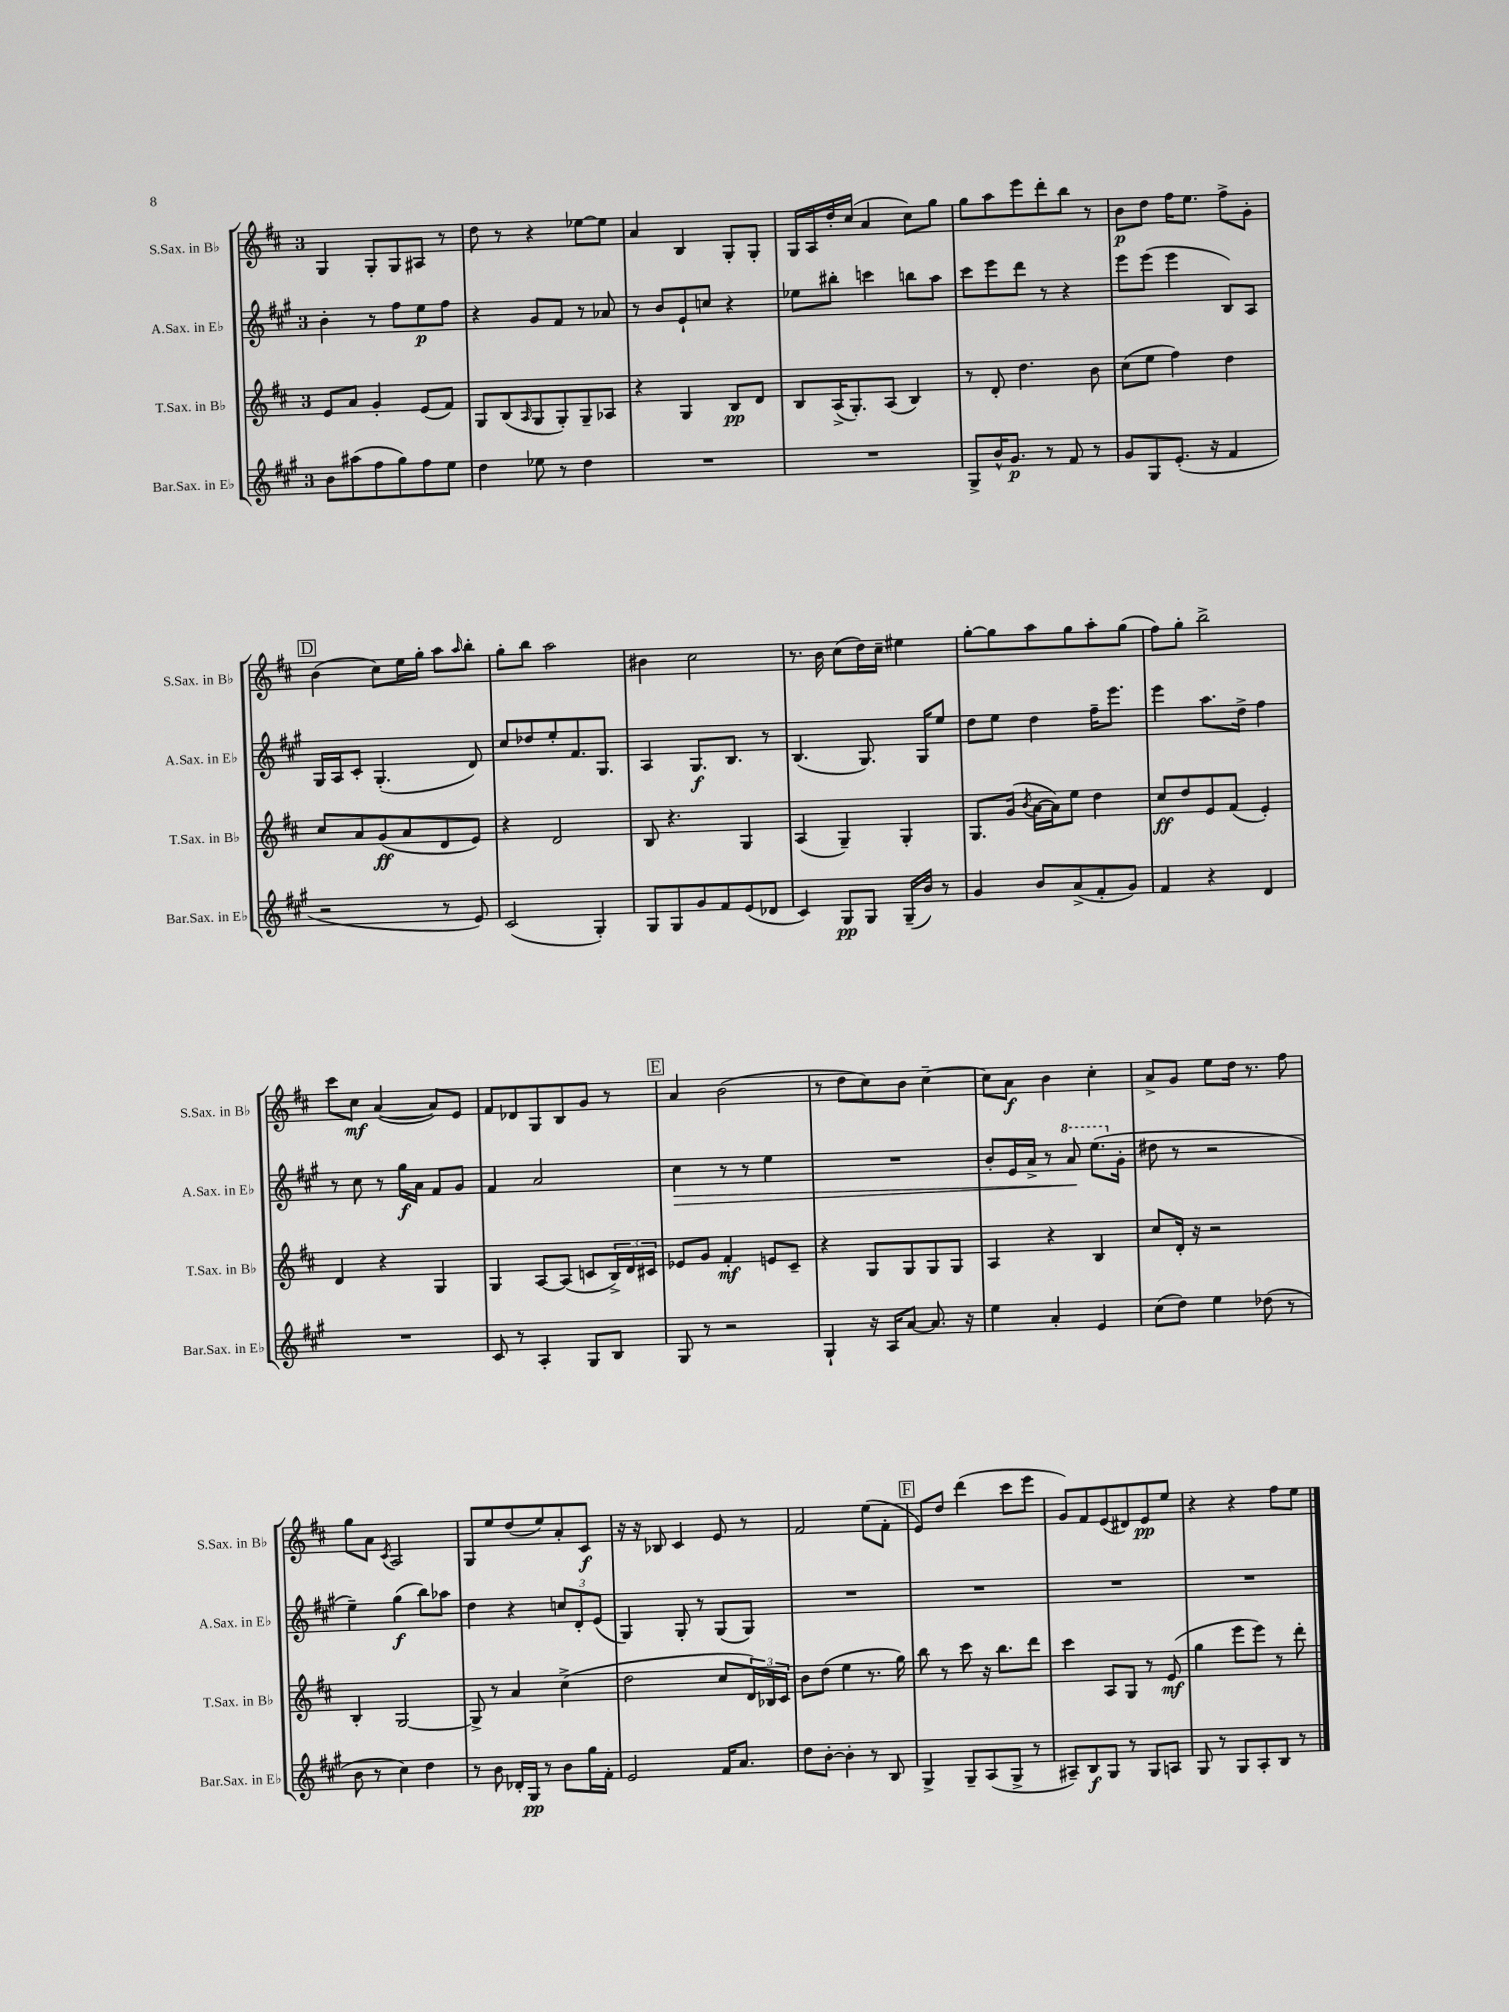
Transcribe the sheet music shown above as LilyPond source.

<<
\new StaffGroup <<
\new Staff = "s0" \with { instrumentName = "S.Sax. in Bb" shortInstrumentName = "S.Sax. in Bb" } {
    \clef treble \key d \major \once \override Staff.TimeSignature.style = #'single-digit \time 3/4
    g4 g8-. g8 ais8 r8 |
    d''8 r8 r4 ees''8~ ees''8 |
    a'4 b4 g8-. g8-. |
    g16 a16 d''16-. cis''16( a'4 cis''8) g''8 |
    g''8 a''8 e'''8 d'''8-. b''8 r8 |
    b'8\p d''8 fis''16 e''8. fis''8-> g'8-. |
    \mark \markup { \box "D" } b'4( cis''8) e''16 g''16-. a''8 \grace { a''16 } b''8-. |
    g''8-. b''8 a''2 |
    bis'4 cis''2 |
    r8. b'16 cis''8( d''16) cis''16-- eis''4 |
    g''8~-. g''8 a''8 g''8 a''8-. g''8( |
    fis''8) g''8-. b''2-> |
    cis'''8 cis''8\mf a'4~( a'8) e'8 |
    fis'8 des'8 g8 b8 g'8 r8 |
    \mark \markup { \box "E" } a'4 b'2( |
    r8 d''8 cis''8) b'8 cis''4~-- |
    cis''8 a'8\f b'4 cis''4-. |
    a'8-> g'8 e''8 d''16 r8. fis''8 |
    g''8 a'8 \acciaccatura { cis'8 } a2 |
    g8 e''8 d''8( e''8) a'8-. cis'8\f |
    r16 r16 bes8 cis'4 e'8 r8 |
    fis'2 e''8( fis'8-. |
    \mark \markup { \box "F" } e'8) d''8 d'''4( cis'''8 e'''8 |
    g'8) fis'8 e'8( dis'8) e'8\pp e''8 |
    r4 r4 fis''8 e''8 \bar "|." |
}
\new Staff = "s1" \with { instrumentName = "A.Sax. in Eb" shortInstrumentName = "A.Sax. in Eb" } {
    \clef treble \key a \major \once \override Staff.TimeSignature.style = #'single-digit \time 3/4
    b'4-. r8 fis''8 e''8\p fis''8 |
    r4 gis'8 fis'8 r8 aes'8 |
    r8 b'8 e'8-! c''8 r4 |
    ees''8 bis''8-. c'''4 b''8 a''8 |
    cis'''8 e'''8 d'''8 r8 r4 |
    e'''8 e'''8( e'''4 b8) a8 |
    \mark \markup { \box "D" } gis16 a16 cis'8-. gis4.-.( d'8) |
    cis''8 des''8 e''8-. fis'8. gis8. |
    a4 gis8.\f b8. r8 |
    b4.( gis8.) gis16 e''8 |
    d''8 e''8 d''4 fis''16-- e'''8. |
    e'''4 a''8. d''16-> fis''4 |
    r8 cis''8 r8 gis''16\f a'16 fis'8 gis'8 |
    fis'4 a'2 |
    \mark \markup { \box "E" } cis''4\> r8 r8 e''4 |
    R2. |
    b'8-. e'16 a'16-> r8 \ottava #1 a''8\! e'''8.( \ottava #0 gis'16-. |
    dis''8 r8 r2 |
    e''4--) gis''4\f( b''8) aes''8 |
    d''4 r4 \tuplet 3/2 { c''8 d'8-. e'8( } |
    gis4) gis8-. r8 gis8( gis8) |
    R2. |
    \mark \markup { \box "F" } R2. |
    R2. |
    R2. \bar "|." |
}
\new Staff = "s2" \with { instrumentName = "T.Sax. in Bb" shortInstrumentName = "T.Sax. in Bb" } {
    \clef treble \key d \major \once \override Staff.TimeSignature.style = #'single-digit \time 3/4
    e'8 a'8 g'4-. e'8( fis'8) |
    g8 b8( \grace { a16 } g8 g8-.) g8-- aes8 |
    r4 g4 b8\pp d'8 |
    b8 a16->( g8.-.) a8( b4) |
    r8 d'8-. d''4. b'8 |
    cis''8( e''8 fis''4) d''4 |
    \mark \markup { \box "D" } cis''8 a'8 g'8\ff( a'8 d'8 e'8) |
    r4 d'2 |
    b8 r4. g4 |
    a4( g4--) g4-. |
    g8. g'16( \acciaccatura { b'8 } a'16~ a'16) e''8 d''4 |
    cis''8\ff d''8 e'8 fis'8( e'4-.) |
    d'4 r4 g4 |
    g4 a8~ a8( c'8 \tuplet 3/2 { b16->) d'16 cis'16 } |
    \mark \markup { \box "E" } ees'8 g'8 fis'4-.\mf e'8 cis'8-- |
    r4 g8 g8 g8 g8 |
    a4 r4 b4 |
    cis''8 d'16-. r16 r2 |
    b4-. g2~ |
    g8-> r8 a'4 cis''4->( |
    d''2 cis''8 \tuplet 3/2 { d'16) bes16 cis'16 } |
    b'8 d''8( e''4 r8. g''16) |
    \mark \markup { \box "F" } b''8 r8 cis'''8 r16 b''8. d'''8 |
    cis'''4 a8 g8 r8 e'8\mf( |
    g''4 e'''8 e'''8) r8 d'''8-. \bar "|." |
}
\new Staff = "s3" \with { instrumentName = "Bar.Sax. in Eb" shortInstrumentName = "Bar.Sax. in Eb" } {
    \clef treble \key a \major \once \override Staff.TimeSignature.style = #'single-digit \time 3/4
    b'8 ais''8( fis''8 gis''8) fis''8 e''8 |
    d''4 ees''8 r8 d''4 |
    R2. |
    R2. |
    gis8-> b'16-^ gis'8.\p r8 fis'8 r8 |
    gis'8 gis8 e'8.-.( r16 fis'4 |
    \mark \markup { \box "D" } r2 r8 e'8) |
    cis'2( gis4-.) |
    gis8 gis8 gis'8 fis'8 e'8( des'8 |
    cis'4) gis8\pp gis8 gis16--( b'16) r8 |
    gis'4 b'8 a'8->( fis'8-. gis'8) |
    fis'4 r4 d'4 |
    R2. |
    cis'8 r8 a4-. gis8 b8 |
    \mark \markup { \box "E" } gis8 r8 r2 |
    gis4-! r16 a16 a'8~ a'8. r16 |
    e''4 a'4-. e'4 |
    cis''8( d''8) e''4 des''8( r8 |
    b'8 r8 cis''4) d''4 |
    r8 b'8 des'16-. gis16\pp r8 b'8 gis''16 fis'16-. |
    e'2 fis'16 a'8. |
    d''8 b'8~-. b'4-. r8 b8 |
    \mark \markup { \box "F" } gis4-> gis8-- a8( gis8-> r8 |
    ais8--) b8\f gis8 r8 gis8 a8 |
    gis8 r8 gis8 a8-. b8 r8 \bar "|." |
}
>>
>>
\layout { \context { \Score \remove "Bar_number_engraver" } }
